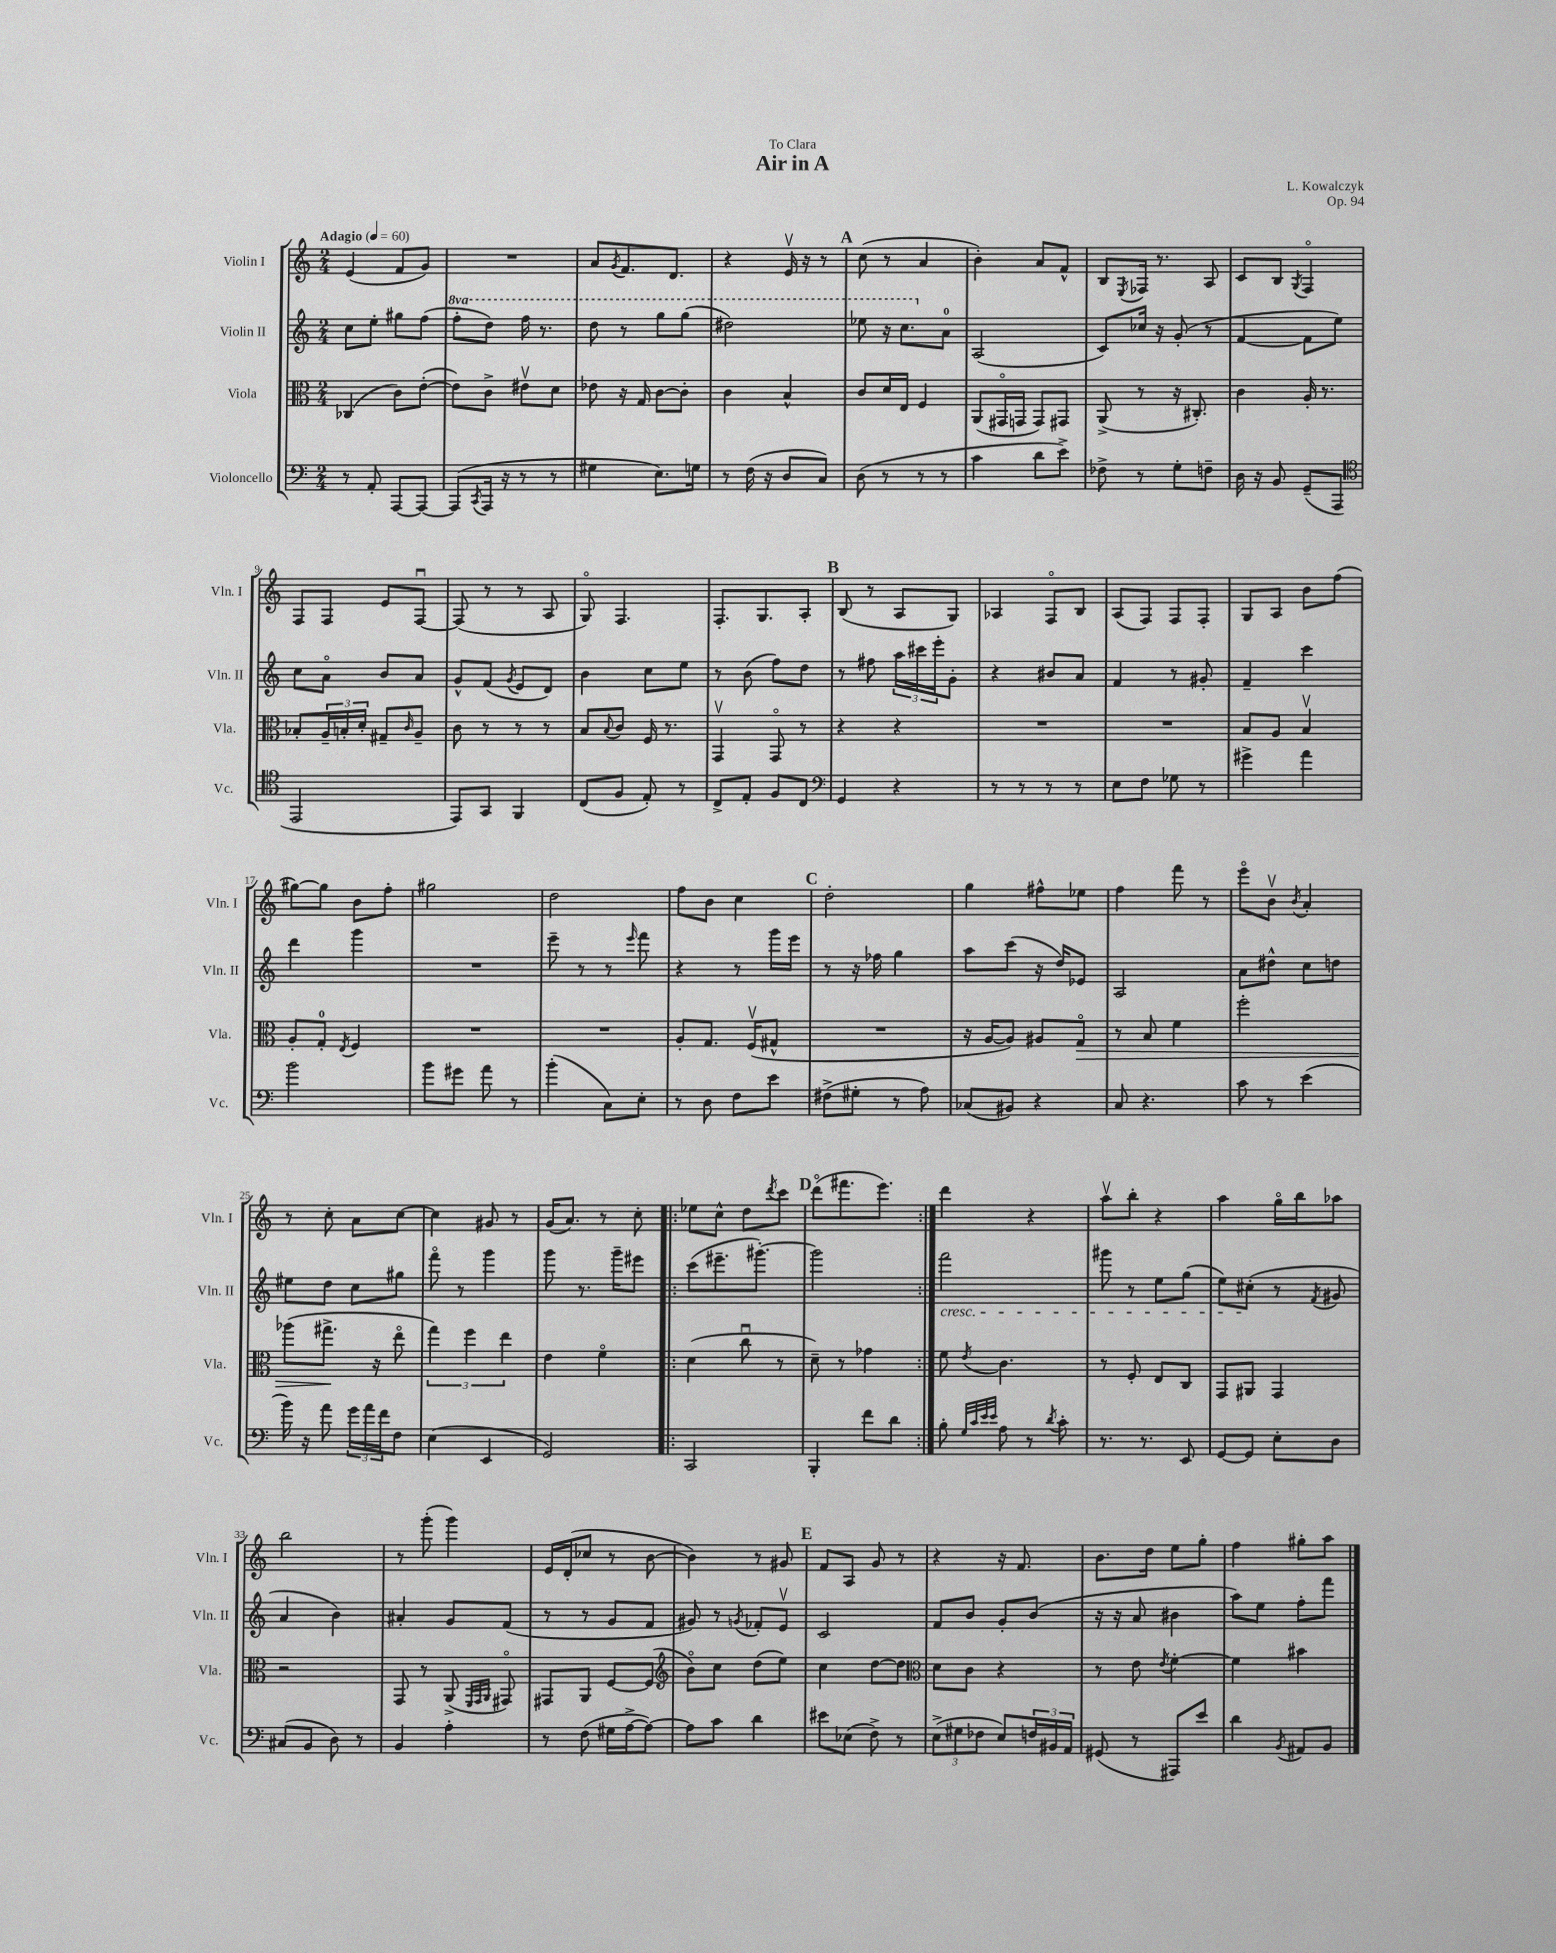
\header { title = "Air in A" composer = "L. Kowalczyk" dedication = "To Clara" opus = "Op. 94" }
<<
\new StaffGroup <<
\new Staff = "s0" \with { instrumentName = "Violin I" shortInstrumentName = "Vln. I" } {
    \clef treble \key c \major \numericTimeSignature \time 2/4 \tempo "Adagio" 4 = 60
    e'4( f'8 g'8) |
    R2 |
    a'8 \acciaccatura { g'8 } f'8. d'8. |
    r4 e'16\upbow r16 r8 |
    \mark \markup { \bold "A" } c''8( r8 a'4 |
    b'4-.) a'8 f'8-^ |
    b8 \acciaccatura { e8 } fes16 r8. a8 |
    c'8 b8 \acciaccatura { g8 } f4\flageolet |
    f8 f8 e'8 f8~\downbow |
    f8( r8 r8 a8 |
    g8\flageolet) f4. |
    f8.-. g8. a8-. |
    \mark \markup { \bold "B" } b8( r8 a8 g8) |
    aes4 f8\flageolet b8 |
    a8( f8) f8 f8-. |
    g8 a8 b'8 f''8( |
    gis''8~) gis''8 b'8 f''8-. |
    gis''2 |
    d''2 |
    f''8 b'8 c''4 |
    \mark \markup { \bold "C" } d''2-. |
    g''4 fis''8-^ ees''8 |
    f''4 f'''8 r8 |
    e'''8\flageolet b'8\upbow \acciaccatura { b'8 } a'4-. |
    r8 c''8-. a'8 c''8~ |
    c''4 gis'8 r8 |
    g'16( a'8.) r8 c''8-. |
    \repeat volta 2 { ees''8 c''8-^ d''8 \acciaccatura { d'''8 } c'''8 |
    \mark \markup { \bold "D" } d'''8\flageolet( fis'''8. e'''8.) | }
    d'''4 r4 |
    a''8\upbow b''8-. r4 |
    a''4 g''16\flageolet b''16 aes''8 |
    b''2 |
    r8 g'''8-.( g'''4) |
    e'16 d'16-.( ces''8 r8 b'8~ |
    b'4) r8 gis'8 |
    \mark \markup { \bold "E" } f'8 a8 g'8 r8 |
    r4 r16 f'8. |
    b'8. d''16 e''8 g''8-. |
    f''4 gis''8-. a''8 \bar "|." |
}
\new Staff = "s1" \with { instrumentName = "Violin II" shortInstrumentName = "Vln. II" } {
    \clef treble \key c \major \numericTimeSignature \time 2/4 \set Staff.ottavationMarkups = #ottavation-simple-ordinals
    c''8 e''8-. gis''8 f''8( |
    \ottava #1 f'''8-. d'''8) f'''16 r8. |
    d'''8 r8 g'''8 g'''8( |
    dis'''2) |
    \mark \markup { \bold "A" } ees'''8 r16 c'''8. \ottava #0 a'8-0 |
    a2( |
    c'8) ces''16 r16 g'8-.( r8 |
    f'4~ f'8 e''8) |
    c''8 a'8\flageolet b'8 a'8 |
    g'8-^ f'8( \acciaccatura { g'8 } e'8 d'8) |
    b'4 c''8 e''8 |
    r8 b'8( f''8) d''8 |
    \mark \markup { \bold "B" } r8 fis''8 \tuplet 3/2 { a''16 cis'''16 e'''16-. } g'8-. |
    r4 bis'8 a'8 |
    f'4 r8 gis'8-. |
    f'4-- c'''4 |
    d'''4 g'''4 |
    R2 |
    e'''8-- r8 r8 \grace { e'''16 } f'''8 |
    r4 r8 g'''16 e'''16 |
    \mark \markup { \bold "C" } r8 r16 fes''16 g''4 |
    a''8 c'''8( r16 d''16) ees'8 |
    a2 |
    a'8 dis''8-^ c''8 d''8 |
    eis''8 d''8 c''8 gis''8 |
    f'''8\flageolet r8 g'''4 |
    g'''8 r8. g'''16-- eis'''8 |
    \repeat volta 2 { c'''8( eis'''8.-- gis'''8.~-.) |
    \mark \markup { \bold "D" } gis'''2 | }
    f'''2\cresc |
    gis'''8 r8 e''8 g''8( |
    e''8) cis''8-.\!( r8 \acciaccatura { f'8 } gis'8 |
    a'4 b'4) |
    ais'4-. g'8 f'8( |
    r8 r8 g'8 f'8 |
    gis'8) r8 \acciaccatura { g'8 } fes'8-. e'8\upbow |
    \mark \markup { \bold "E" } c'2 |
    f'8 b'8 g'8-. b'8( |
    r16 r16 a'8 bis'4 |
    a''8) e''8 f''8-. f'''8 \bar "|." |
}
\new Staff = "s2" \with { instrumentName = "Viola" shortInstrumentName = "Vla." } {
    \clef alto \key c \major \numericTimeSignature \time 2/4
    ces4( c'8) e'8~-.( |
    e'8) c'8-> eis'8\upbow d'8 |
    ees'8 r16 g16 c'8~ c'8-. |
    c'4 b4-^ |
    \mark \markup { \bold "A" } c'8 d'16 e16 f4 |
    a,8( gis,16\flageolet g,16 g,8) gis,8 |
    a,8->( r8 r16 cis8.-.) |
    c'4 a16-. r8. |
    bes8-. \tuplet 3/2 { a16-- b16-. d'16-. } gis8-- \grace { c'16 } a8-- |
    c'8 r8 r8 r8 |
    b8 \appoggiatura { b8 } c'8 f16 r8. |
    g,4\upbow g,8\flageolet r8 |
    \mark \markup { \bold "B" } r4 r4 |
    R2 |
    R2 |
    b8 a8 b4\upbow |
    a8-. g8-0-. \acciaccatura { e8 } f4 |
    R2 |
    R2 |
    a8-. g8. f16\upbow( gis8-^ |
    \mark \markup { \bold "C" } R2 |
    r16 a16~ a8) ais8 g8\flageolet\> |
    r8 b8 f'4 |
    f''2-. |
    aes''8( gis''8.->\! r16 e''8\flageolet |
    \tuplet 3/2 { g''4) f''4 e''4 } |
    e'4 f'4\flageolet |
    \repeat volta 2 { d'4( c''8\downbow r8 |
    \mark \markup { \bold "D" } d'8--) r8 ges'4 | }
    f'8 \acciaccatura { e'8 } c'4. |
    r8 f8-. e8 c8 |
    g,8 ais,8 g,4 |
    r2 |
    g,8 r8 a,8->( \grace { f,32 g,32 a,32 } gis,8\flageolet) |
    gis,8 a,8 f8~ f8( |
    \clef treble b'8\flageolet) c''8 d''8( e''8) |
    \mark \markup { \bold "E" } c''4 d''8~ d''8 |
    \clef alto d'8 c'8 r4 |
    r8 e'8 \acciaccatura { e'8 } f'4~-. |
    f'4 bis'4 \bar "|." |
}
\new Staff = "s3" \with { instrumentName = "Violoncello" shortInstrumentName = "Vc." } {
    \clef bass \key c \major \numericTimeSignature \time 2/4
    r8 a,8-. a,,8~ a,,8~ |
    a,,8( \acciaccatura { c,8 } a,,16 r16 r8 r8 |
    gis4 e8.) g16 |
    r8 f16( r16 d8 c8) |
    \mark \markup { \bold "A" } d8( r8 r8 r8 |
    c'4 d'8 e'8->) |
    fes8-> r8 g8-. f8-- |
    d16 r16 b,8 g,8--( a,,8 |
    \clef tenor e,2 |
    e,8) g,8 f,4 |
    c8( f8 e8-.) r8 |
    c8-> e8-. f8 c8 |
    \mark \markup { \bold "B" } \clef bass g,4 r4 |
    r8 r8 r8 r8 |
    e8 f8 ges8 r8 |
    gis'4-> a'4 |
    b'2 |
    b'8 gis'8 a'8 r8 |
    b'4-.( c8) e8-. |
    r8 d8 f8 e'8 |
    \mark \markup { \bold "C" } fis8->( gis8-. r8 a8) |
    ces8( bis,8) r4 |
    c8 r4. |
    c'8 r8 e'4( |
    b'16) r16 a'8 \tuplet 3/2 { g'16 a'16 f'16 } f8 |
    e4( e,4 |
    g,2) |
    \repeat volta 2 { c,2 |
    \mark \markup { \bold "D" } b,,4-. f'8 d'8 | }
    b8-. \grace { g32 c'32 e'32 e'32 } a8 r8 \acciaccatura { d'8 } c'8-. |
    r8. r8. e,8 |
    g,8~ g,8 e8-. d8 |
    cis8( b,8 d8) r8 |
    b,4 a4-. |
    r8 f8( gis16 a16~-> a8~) |
    a8 c'8 d'4 |
    \mark \markup { \bold "E" } eis'8 ees8( f8->) r8 |
    \tuplet 3/2 { e8->( gis8 fes8 } e8) \tuplet 3/2 { f16 bis,16 a,16 } |
    gis,8( r8 ais,,8) e'8 |
    d'4 \acciaccatura { b,8 } ais,8 b,8 \bar "|." |
}
>>
>>
